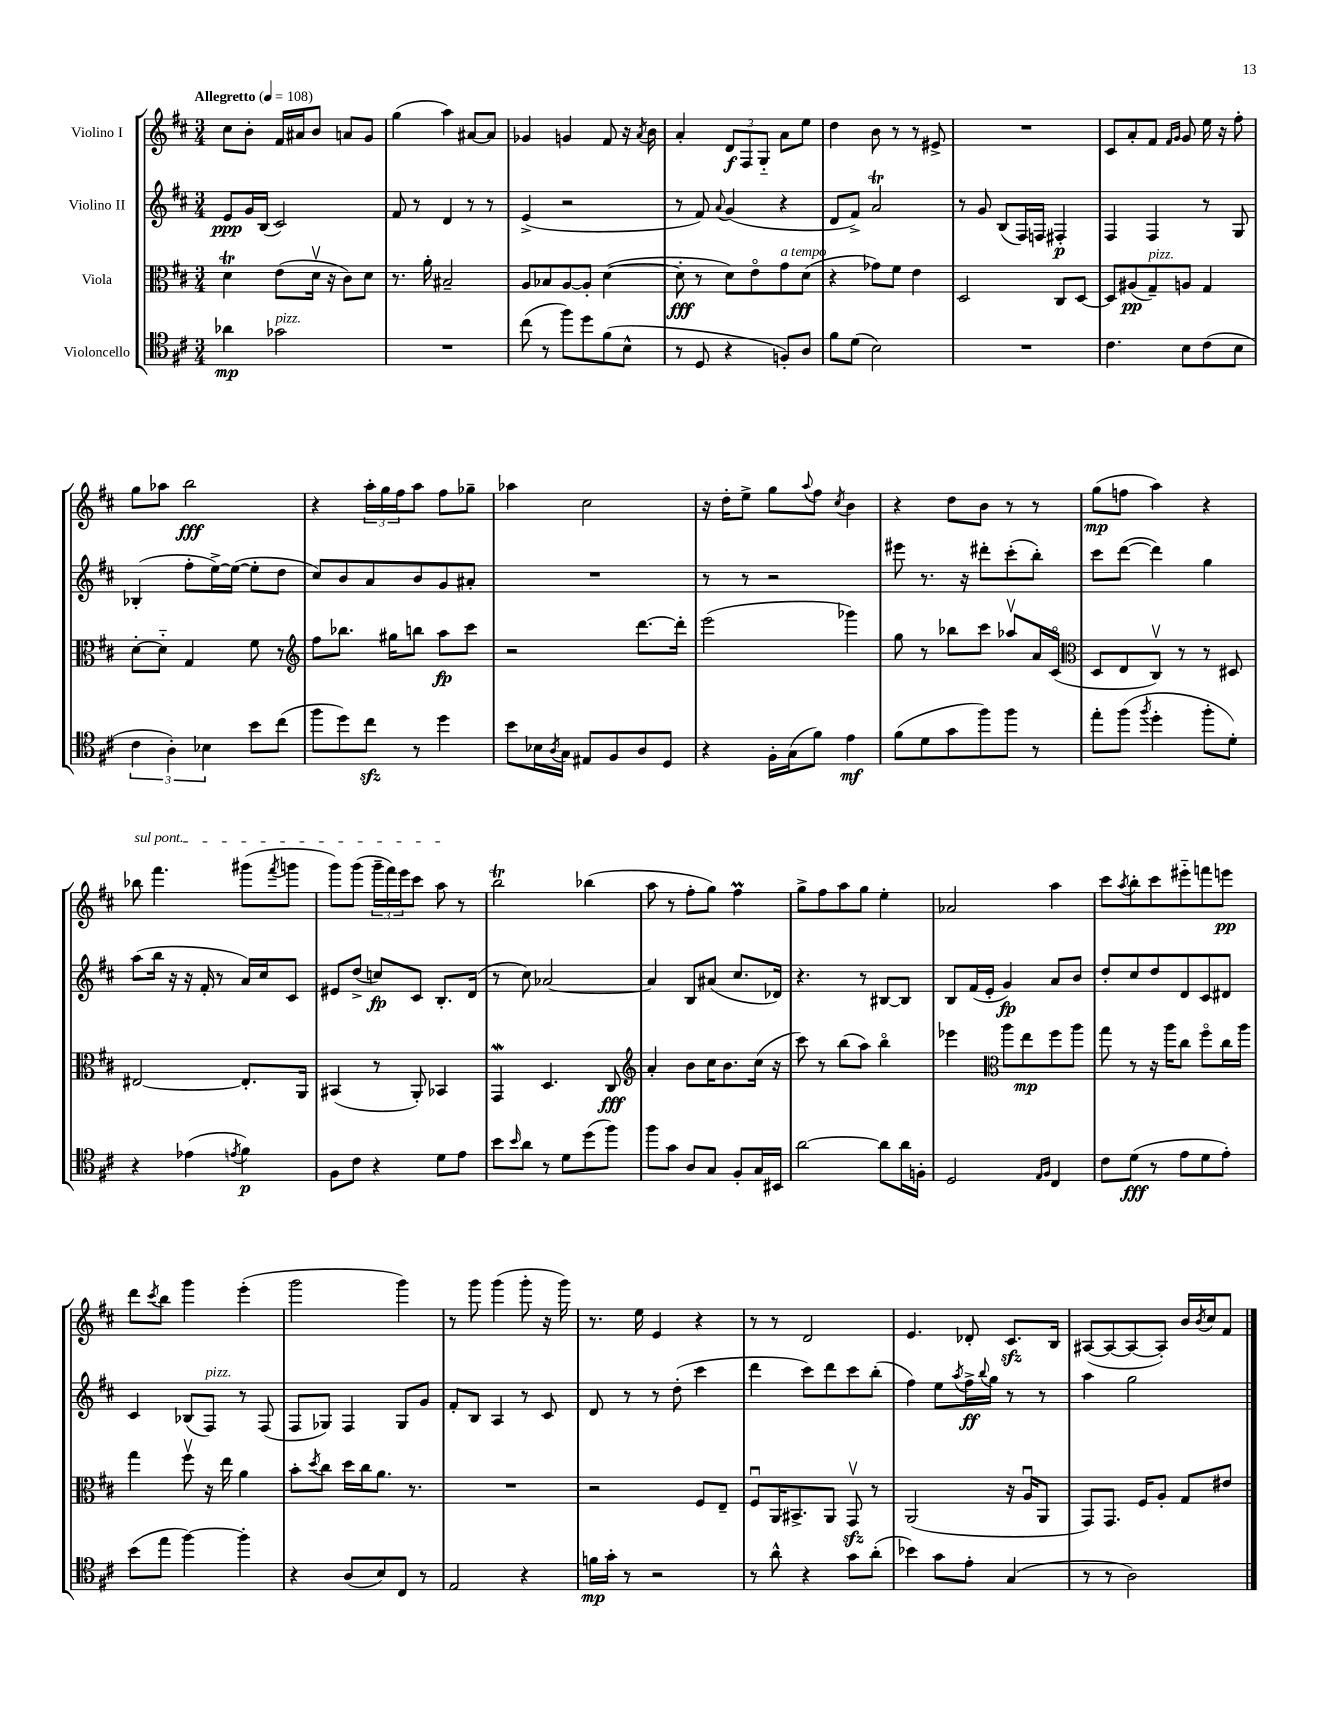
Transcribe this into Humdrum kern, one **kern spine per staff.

**kern	**kern	**kern	**kern
*staff4	*staff3	*staff2	*staff1
*clefC4	*clefC3	*clefG2	*clefG2
*k[f#c#]	*k[f#c#]	*k[f#c#]	*k[f#c#]
*M3/4	*M3/4	*M3/4	*M3/4
*MM108	*MM108	*MM108	*MM108
4a-	4d	8e	8cc#
.	.	16g	8b'
.	.	(16B	.
2g-	(8e	2c#)	16f#
.	.	.	16a#
.	16dv	.	8b
.	16r	.	.
.	8c#)	.	8a
.	8d	.	8g
=	=	=	=
2.r	8.r	8f#	(4gg
.	.	8r	.
.	16a'	.	.
.	2B#~	4d	4aa)
.	.	8r	[8a#
.	.	8r	8a#]
=	=	=	=
(8cc#	8A	(4e^	4g-
8r	8B-	.	.
8ff#)	[8A	2r	4g
8dd	8A']	.	.
(8f#	([4d	.	8f#
8B^^	.	.	16r
.	.	.	8qa
.	.	.	16b
=	=	=	=
8r	8d']	8r	4a'
8D	8r	8f#)	.
.	.	8qqa	.
4r	8d)	(4g	12d
.	.	.	12F#
.	8eo	.	.
.	.	.	12G'~
8F')	8g	4r	8a
8A	(8d	.	8ee
=	=	=	=
8f#	4r	8d	4dd
(8d	.	8f#^)	.
2B)	8g-)	2a	8b
.	8f#	.	8r
.	4e	.	8r
.	.	.	8e#^
=	=	=	=
2.r	2D	8r	2.r
.	.	8g	.
.	.	(8B	.
.	.	16F#)	.
.	.	16F	.
.	8C#	4F#'	.
.	[8D	.	.
=	=	=	=
4.c#	8D]	4F#	8c#
.	(8A#	.	8a'
.	8G~)	4F#	8f#
.	.	.	16qqf#
.	.	.	16qqg
8B	8A	.	8g
(8c#	4G	8r	16ee
.	.	.	16r
8B	.	8G	8ff#'
=	=	=	=
6c#	[8d'	(4B-'	8gg
.	8d'~]	.	8aa-
6A')	.	.	.
.	4G	8ff#'	2bb
6B-	.	.	.
.	.	[16ee^)	.
.	.	(16ee_	.
8b	8f#	8ee']	.
(8cc#	8r	8dd	.
=	=	=	=
*	*clefG2	*	*
8ff#	8ff#	8cc#)	4r
8dd)	8.bb-	8b	.
8cc#	.	8a	24aa'
.	.	.	24gg
.	16gg#	.	.
.	.	.	24ff#
8r	8bb	8b	8aa
4dd	8aa	8g	8ff#
.	8ccc#	8a#'	8gg-~
=	=	=	=
8b	2r	2.r	4aa-
16B-	.	.	.
8qA	.	.	.
16G	.	.	.
8E#	.	.	2cc#
8F#	.	.	.
8A	[8.ddd	.	.
8D	.	.	.
.	16ddd']	.	.
=	=	=	=
4r	(2eee	8r	16r
.	.	.	16dd'
.	.	8r	8ee^
16F#'	.	2r	8gg
(16G	.	.	.
.	.	.	8qqaa
8f#)	.	.	8ff#
.	.	.	8qcc#
4e	4ggg-)	.	4b
=	=	=	=
(8f#	8gg	8eee#	4r
8d	8r	8.r	.
8g	8bb-	.	8dd
.	.	16r	.
8ff#)	8ccc#	8ddd#'	8b
8ff#	8aa-v	(8ccc#'	8r
8r	16a	8bb')	8r
.	(16c#o	.	.
=	=	=	=
*	*clefC3	*	*
8ee'	8D	8ccc#	(8gg
(8ff#	8E	([8ddd	8ff
8qff#	.	.	.
4dd'	8C#v)	4ddd])	4aa)
.	8r	.	.
8ff#'	8r	4gg	4r
8d')	8D#	.	.
=	=	=	=
4r	[2E#	(8aa	8bb-
.	.	16bb	4.fff#
.	.	16r	.
(4e-	.	16r	.
.	.	16f#'	.
.	.	8r	.
8qe	.	.	.
4f#)	8.E#']	16a)	(8ggg#
.	.	16cc#	.
.	.	.	8qfff#
.	.	8c#	8ggg
.	16AA	.	.
=	=	=	=
8F#	(4BB#	8e#	8ggg)
8c#	.	(8dd^	(8ggg
4r	8r	8cc)	24ggg~
.	.	.	24fff#)
.	.	.	24eee
.	8AA')	8c#	8ccc#
8d	4BB-	8.B'	8aa
8e	.	.	8r
.	.	(16d	.
=	=	=	=
8b	4GG	8r	2bb
16qqb	.	.	.
8a	.	8cc#)	.
8r	4.D	[2a-	.
8d	.	.	.
(8dd	.	.	(4bb-
8ff#)	8C#	.	.
=	=	=	=
*	*clefG2	*	*
8ff#	4a'	4a-]	8aa
8g	.	.	8r
8A	8b	8B	8ff#'
8G	16cc#	(8a#	8gg)
.	8.b	.	.
8F#'	.	8.cc#	4ff#
16G	(16cc#	.	.
16BB#	16r	16d-)	.
=	=	=	=
[2a	8ccc#)	4.r	8gg^
.	8r	.	8ff#
.	(8bb	.	8aa
.	8aa)	8r	8gg
8a]	4bbo	[8B#	4ee'
16a	.	8B#]	.
16F'	.	.	.
=	=	=	=
2D	4eee-	8B	2a-
.	.	(16f#	.
.	.	16e'	.
*	*clefC3	*	*
.	8aa	4g)	.
.	8ee	.	.
16qqE	.	.	.
16qqF#	.	.	.
4C#	8ff#	8a	4aa
.	8aa	8b	.
=	=	=	=
8c#	8gg	8dd'	8ccc#
.	.	.	8qaa
(8d	8r	8cc#	8bb'
8r	16r	8dd	8ccc#
.	16aa	.	.
8e	8cc#	8d	8eee#'~
8d	8ff#o	8c#	8fff
8e')	16cc#	8d#	8eee
.	16aa	.	.
=	=	=	=
(8b	4gg	4c#	8ddd
.	.	.	8qccc#
8ee	.	.	8bb
[4ff#)	8ff#v	(8B-	4ggg
.	16r	8F#)	.
.	16ee	.	.
4ff#']	4a	8r	(4eee'
.	.	(8F#	.
=	=	=	=
4r	8b'	8F#	2ggg
.	8qdd	.	.
.	8cc#	8G-)	.
(8A	16dd	4F#	.
.	16cc#	.	.
8B)	8.a	.	.
8C#	.	8G-	4ggg)
.	8.r	.	.
8r	.	8g	.
=	=	=	=
2E	2.r	8f#'	8r
.	.	8B	8ggg
.	.	4A	(4ggg
4r	.	8r	8ggg'
.	.	8c#	16r
.	.	.	16ggg)
=	=	=	=
16f	2r	8d	8.r
16g'	.	.	.
8r	.	8r	.
.	.	.	16ee
2r	.	8r	4e
.	.	(8dd'	.
.	8F#	4ccc#	4r
.	8E~	.	.
=	=	=	=
8r	8F#u	4ddd	8r
8a^^	16AA	.	8r
.	8.BB#^	.	.
4r	.	8ccc#)	2d
.	8AA	8ddd	.
8g	8GGv	8ccc#	.
(8a'	8r	(8bb'	.
=	=	=	=
4b-)	(2AA	4ff#)	4.e
8g	.	8ee	.
.	.	8qaa	.
8e'	.	16ff#^	8d-'
.	.	8qqbb	.
.	.	16gg	.
(4G	16r	8r	8.c#
.	16Au	.	.
.	8AA	8r	.
.	.	.	16B
=	=	=	=
8r	8GG)	4aa	([8A#
8r	8.GG	.	8A#_
2A)	.	2gg	8A#_
.	16F#	.	.
.	8A'	.	8A#'])
.	8G	.	16b
.	.	.	8qb
.	.	.	16cc#
.	8e#	.	8f#
==	==	==	==
*-	*-	*-	*-
